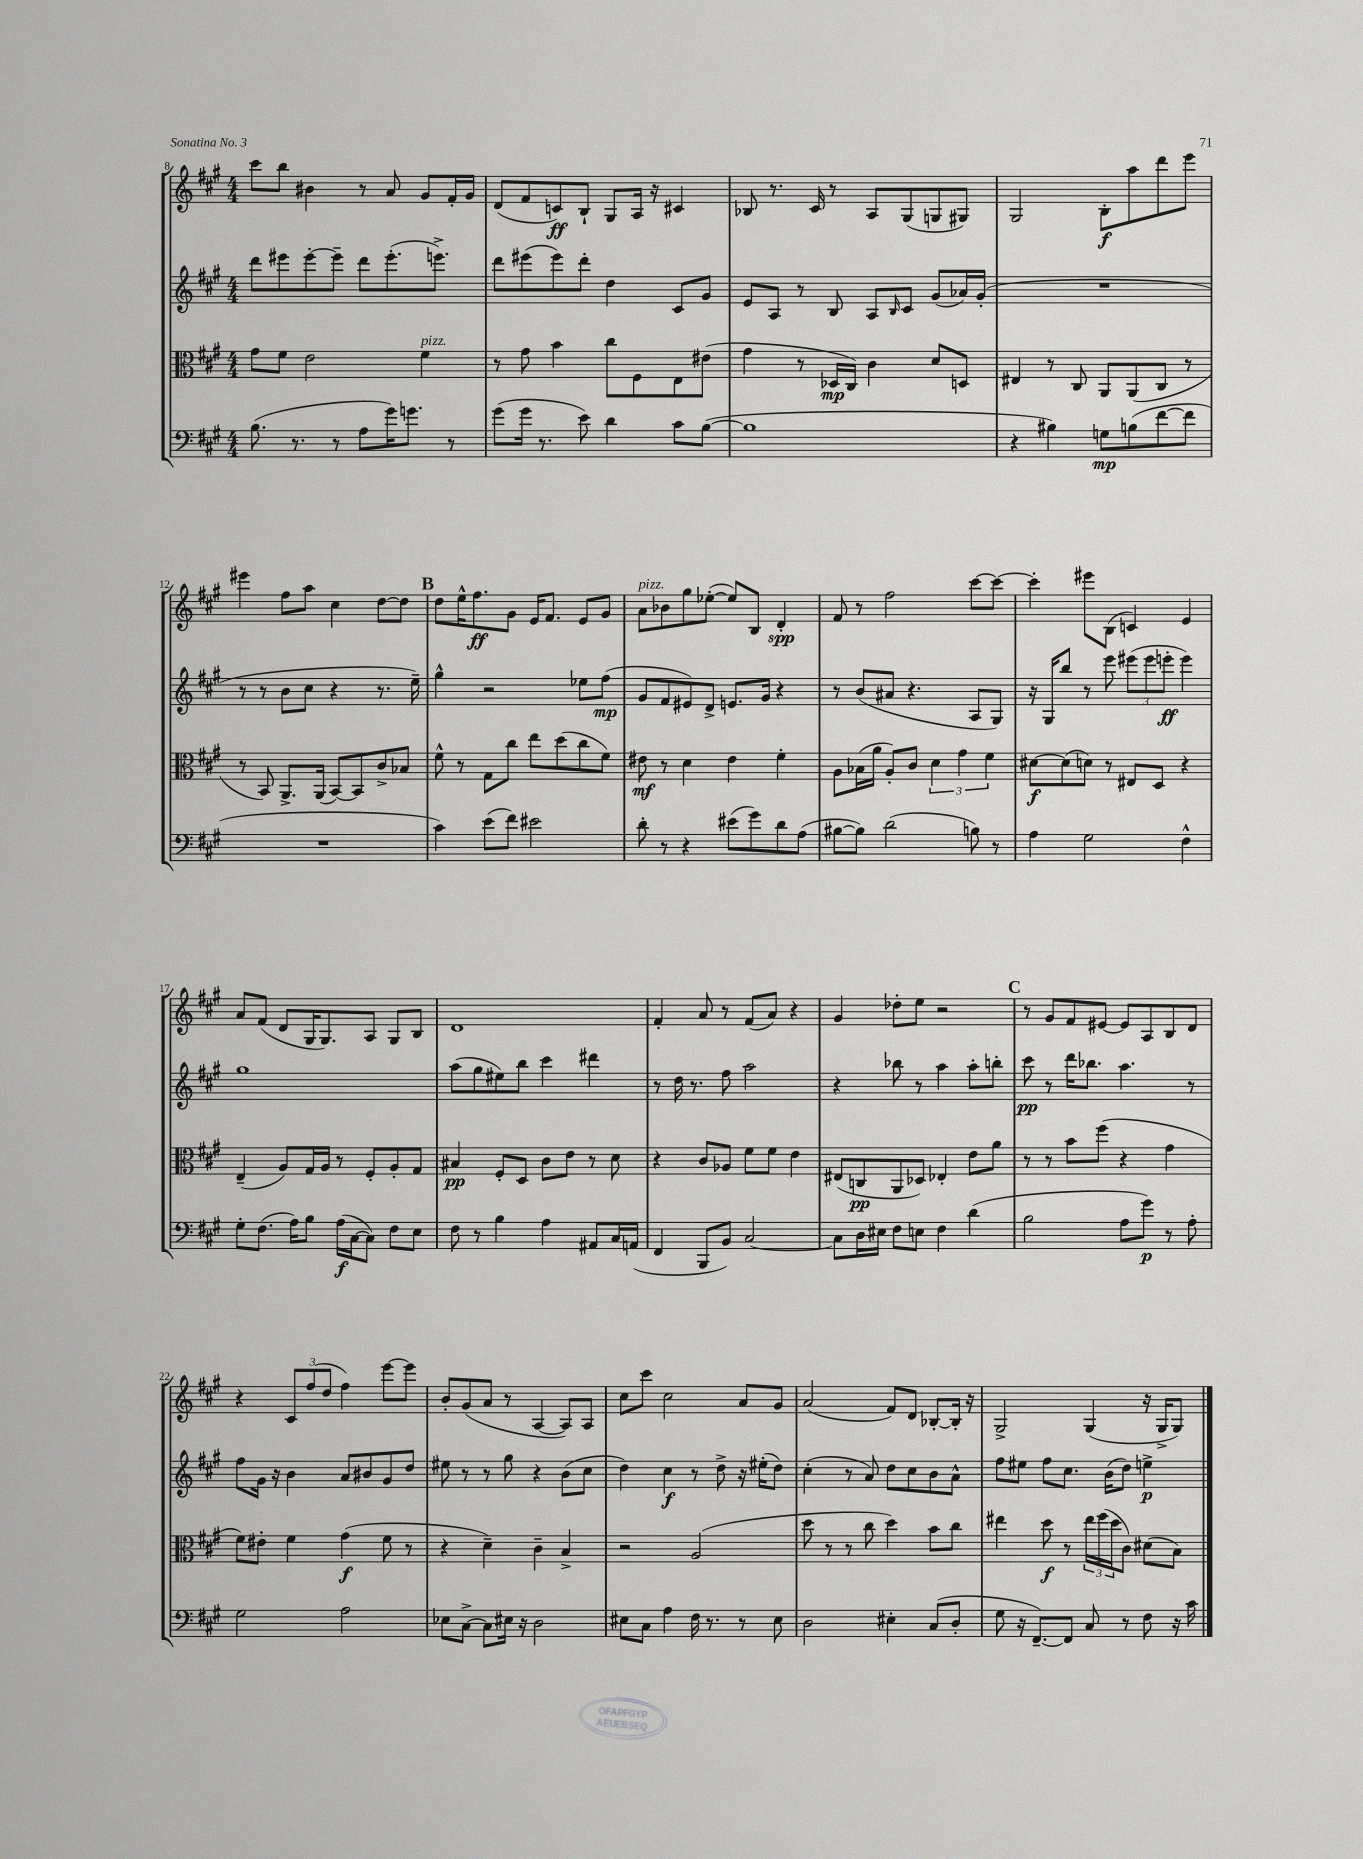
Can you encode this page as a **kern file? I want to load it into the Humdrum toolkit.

**kern	**dynam	**kern	**dynam	**kern	**dynam	**kern	**dynam
*part4	*part4	*part3	*part3	*part2	*part2	*part1	*part1
*staff4	*staff4	*staff3	*staff3	*staff2	*staff2	*staff1	*staff1
*clefF4	*	*clefC3	*	*clefG2	*	*clefG2	*
*k[f#c#g#]	*	*k[f#c#g#]	*	*k[f#c#g#]	*	*k[f#c#g#]	*
*M4/4	*	*M4/4	*	*M4/4	*	*M4/4	*
=8	=8	=8	=8	=8	=8	=8	=8
(8.B\	.	8g#\L	.	8ddd\L	.	8ccc#\L	.
.	.	8f#\J	.	8eee#X\	.	8bb\J	.
8.r	.	.	.	.	.	.	.
.	.	2e\	.	[8eee#'\	.	4b#X\	.
8r	.	.	.	8eee#~\J]	.	.	.
8A\L	.	.	.	8ddd\L	.	8r	.
16g#\K)	.	.	.	(8.eee#'\	.	8a/	.
8.gn\J	.	.	.	.	.	.	.
!	!	!LO:TX:a:i:t=pizz.	!	!	!	!	!
.	.	4f#\	.	.	.	8g#/L	.
.	.	.	.	8.eeen^\J)	.	.	.
8r	.	.	.	.	.	16f#'/L	.
.	.	.	.	.	.	16g#/JJ	.
=9	=9	=9	=9	=9	=9	=9	=9
(8g#\L	.	8r	.	8ddd\L	.	(8d/L	.
16g#\Jk	.	8g#\	.	(8eee#X\	.	8f#/	.
8.r	.	.	.	.	.	.	.
.	.	4b\	.	8eee#\)	.	8cn/)	ff
8e\)	.	.	.	8ddd'\J	.	8B`/J	.
4d\	.	8cc#\L	.	4dd\	.	8G#/L	.
.	.	8F#\	.	.	.	16A/Jk	.
.	.	.	.	.	.	16r	.
8c#\L	.	8E\	.	8c#/L	.	4c#X/	.
([8B\J	.	(8e#X\J	.	8g#/J	.	.	.
=10	=10	=10	=10	=10	=10	=10	=10
1B]	.	4g#\	.	8e/L	.	8B-X/	.
.	.	.	.	8A/J	.	8.r	.
.	.	8r	.	8r	.	.	.
.	.	.	.	.	.	16c#/	.
.	.	16D-X/LL	mp	8B/	.	8r	.
.	.	16C#/JJ)	.	.	.	.	.
.	.	4c#\	.	8A/L	.	8A/L	.
.	.	.	.	16qqB/	.	.	.
.	.	.	.	8c#/J	.	(8G#/	.
.	.	8d/L	.	(8g#/L	.	8Gn/	.
.	.	8Dn/J	.	16a-X/L)	.	8G#X/J)	.
.	.	.	.	(16g#'/JJ	.	.	.
=11	=11	=11	=11	=11	=11	=11	=11
4r	.	4E#X/	.	1r	.	2G#/	.
4B#X\)	.	8r	.	.	.	.	.
.	.	8C#/	.	.	.	.	.
8Gn\L	mp	8AA/L	.	.	.	8B'\L	f
(8Bn\	.	(8AA/	.	.	.	8aa\	.
[8f#\	.	8C#/J	.	.	.	8ddd\	.
8f#\J]	.	8r	.	.	.	8eee\J	.
!!LO:LB:g=z
=12	=12	=12	=12	=12	=12	=12	=12
1r	.	8r	.	8r	.	4eee#X\	.
.	.	8BB/)	.	8r	.	.	.
.	.	8.AA^/L	.	8b\L	.	8ff#\L	.
.	.	.	.	8cc#\J	.	8aa\J	.
.	.	(16AA/Jk	.	.	.	.	.
.	.	[8BB/L)	.	4r	.	4cc#\	.
.	.	8BB/]	.	.	.	.	.
.	.	8c#^/	.	8.r	.	[8dd\L	.
.	.	8B-X/J	.	.	.	8dd\J]	.
.	.	.	.	16ee~\)	.	.	.
!!LO:REH:place=s1:t=B
=13	=13	=13	=13	=13	=13	=13	=13
4c#\)	.	8f#^^\	.	4gg#^^\	.	8dd\L	.
.	.	8r	.	.	.	16ee^^\K	.
.	.	.	.	.	.	8.ff#\	ff
(8e\L	.	8G#\L	.	2r	.	.	.
8f#\J)	.	8cc#\J	.	.	.	8g#\J	.
2e#X\	.	8ee\L	.	.	.	16e/KL	.
.	.	.	.	.	.	8.f#/J	.
.	.	(8dd\	.	.	.	.	.
.	.	8cc#\	.	8ee-X\L	.	8e/L	.
.	.	8f#\J)	.	(8ff#\J	mp	8g#/J	.
=14	=14	=14	=14	=14	=14	=14	=14
!	!	!	!	!	!	!LO:TX:a:i:t=pizz.	!
8d'\	.	8e#X\	mf	8g#/L	.	8a\L	.
8r	.	8r	.	8f#/	.	8b-X\	.
4r	.	4d\	.	8e#X/)	.	8gg#\	.
.	.	.	.	8d^/J	.	([8ee-X'\J	.
(8e#X\L	.	4e#\	.	8.en/L	.	8ee-/L])	.
8g#\)	.	.	.	.	.	8B/J	.
.	.	.	.	16g#/Jk	.	.	.
8d\	.	4f#'\	.	4r	.	4d'/	spp
(8A\J	.	.	.	.	.	.	.
=15	=15	=15	=15	=15	=15	=15	=15
[8B#X\L	.	8A\L	.	8r	.	8f#/	.
8B#\J])	.	(16B-X\L	.	(8b/L	.	8r	.
.	.	16a\JJ	.	.	.	.	.
(2d\	.	8A'/L)	.	8a#X/J	.	2ff#\	.
.	.	8c#/J	.	4.r	.	.	.
.	.	6d\	.	.	.	.	.
.	.	6g#\	.	.	.	.	.
8Bn\)	.	.	.	8A/L	.	[8ccc#\L	.
.	.	6f#\	.	.	.	.	.
8r	.	.	.	8G#/J)	.	8ccc#\J_	.
=16	=16	=16	=16	=16	=16	=16	=16
4A\	.	[8d#X\L	f	16r	.	4ccc#'\]	.
.	.	.	.	16G#/KL	.	.	.
.	.	(8d#\]	.	8bb/J	.	.	.
2G#\	.	8dn\J)	.	8r	.	8eee#X\L	.
.	.	8r	.	8eee\	.	(8B\J	.
.	.	8E#X/L	.	(12eee#X\L	.	4cn/)	.
.	.	.	.	12eee#\	.	.	.
.	.	8D/J	.	.	.	.	.
.	.	.	.	12eeen'\J	ff	.	.
4F#^^\	.	4r	.	4eee\)	.	4e/	.
!!LO:LB:g=z
=17	=17	=17	=17	=17	=17	=17	=17
8G#'\L	.	(4E~/	.	1gg#	.	8a/L	.
(8.F#\J	.	.	.	.	.	(8f#/J	.
.	.	8A/L)	.	.	.	8d/L	.
16A\KL)	.	.	.	.	.	.	.
8B\J	.	16G#/L	.	.	.	16G#/K	.
.	.	16A/JJ	.	.	.	8.G#/)	.
(16A\LL	f	8r	.	.	.	.	.
[16C#\J	.	.	.	.	.	.	.
8C#\J])	.	8F#'/L	.	.	.	8A/J	.
8F#\L	.	8A'/	.	.	.	8G#/L	.
8E\J	.	8G#/J	.	.	.	8B/J	.
=18	=18	=18	=18	=18	=18	=18	=18
8F#\	.	4B#X/	pp	(8aa\L	.	1d	.
8r	.	.	.	8gg#\	.	.	.
4B\	.	8F#'/L	.	8ee#X\)	.	.	.
.	.	8D/J	.	8bb\J	.	.	.
4A\	.	8c#\L	.	4ccc#\	.	.	.
.	.	8e\J	.	.	.	.	.
8AA#X/L	.	8r	.	4ddd#X\	.	.	.
16C#/L	.	8d\	.	.	.	.	.
(16AAn/JJ	.	.	.	.	.	.	.
=19	=19	=19	=19	=19	=19	=19	=19
4FF#/	.	4r	.	8r	.	4f#'/	.
.	.	.	.	16dd\	.	.	.
.	.	.	.	8.r	.	.	.
8BBB/L	.	8c#/L	.	.	.	8a/	.
8BB/J)	.	8A-X/J	.	8ff#\	.	8r	.
[2C#/	.	8f#\L	.	2aa\	.	(8f#/L	.
.	.	8f#\J	.	.	.	8a/J)	.
.	.	4e\	.	.	.	4r	.
=20	=20	=20	=20	=20	=20	=20	=20
8C#\L]	.	(8E#X/L	.	4r	.	4g#/	.
16D\L	.	8Cn/	pp	.	.	.	.
16E#X\JJ	.	.	.	.	.	.	.
8F#\L	.	8AA/	.	8bb-X\	.	8dd-X'\L	.
8En\J	.	8D-X/J)	.	8r	.	8ee\J	.
4F#\	.	4E-X'/	.	4aa\	.	2r	.
(4d\	.	8e\L	.	8aa'\L	.	.	.
.	.	8a\J	.	8bbn'\J	.	.	.
!!LO:REH:place=s1:t=C
=21	=21	=21	=21	=21	=21	=21	=21
2B\	.	8r	.	8ccc#\	pp	8r	.
.	.	8r	.	8r	.	8g#/L	.
.	.	8b\L	.	16ddd\KL	.	8f#/	.
.	.	.	.	8.bb-X\J	.	.	.
.	.	(8ff#\J	.	.	.	[8e#X/J	.
8A\L	.	4r	.	4.aa\	.	8e#/L]	.
8g#\J)	p	.	.	.	.	8A/	.
8r	.	4g#\	.	.	.	8B/	.
8A'\	.	.	.	8r	.	8d/J	.
!!LO:LB:g=z
=22	=22	=22	=22	=22	=22	=22	=22
2G#\	.	8f#\L)	.	8ff#\L	.	4r	.
.	.	8e#X'\J	.	16g#\Jk	.	.	.
.	.	.	.	16r	.	.	.
.	.	4f#\	.	4b\	.	12c#/L	.
.	.	.	.	.	.	(12ff#/	.
.	.	.	.	.	.	12dd/J	.
2A\	.	(4g#\	f	8a/L	.	4ff#\)	.
.	.	.	.	8b#X/	.	.	.
.	.	8f#\	.	8g#/	.	[8eee\L	.
.	.	8r	.	8dd/J	.	8eee\J]	.
=23	=23	=23	=23	=23	=23	=23	=23
8E-X\L	.	4r	.	8ee#X\	.	8b'/L	.
[8C#^\J	.	.	.	8r	.	(8g#/	.
8C#\L]	.	4d~\)	.	8r	.	8a/J	.
16E#X\Jk	.	.	.	8gg#\	.	8r	.
16r	.	.	.	.	.	.	.
2D\	.	4c#~\	.	4r	.	[4A/	.
.	.	4B^/	.	(8b\L	.	8A/L])	.
.	.	.	.	8cc#\J	.	8A/J	.
=24	=24	=24	=24	=24	=24	=24	=24
8E#X\L	.	2r	.	4dd\)	.	8cc#\L	.
8C#\J	.	.	.	.	.	8ccc#\J	.
4A\	.	.	.	4cc#\	f	2cc#\	.
16F#\	.	(2A/	.	8r	.	.	.
8.r	.	.	.	.	.	.	.
.	.	.	.	8dd^\	.	.	.
8r	.	.	.	16r	.	8a/L	.
.	.	.	.	(16ee#X'\KL	.	.	.
8E#\	.	.	.	8dd\J)	.	8g#/J	.
=25	=25	=25	=25	=25	=25	=25	=25
2D\	.	8dd\	.	(4cc#'\	.	(2a/	.
.	.	8r	.	.	.	.	.
.	.	8r	.	8r	.	.	.
.	.	8cc#\	.	8a/)	.	.	.
4E#X'\	.	4dd\)	.	8dd\L	.	8f#/L)	.
.	.	.	.	8cc#\	.	8d/J	.
(8C#/L	.	8b\L	.	8b\	.	[8B-X'/L	.
8D'/J	.	8cc#\J	.	8a^^\J	.	16B-'/Jk]	.
.	.	.	.	.	.	16r	.
=26	=26	=26	=26	=26	=26	=26	=26
8G#\	.	4ee#X\	.	8ff#\L	.	2G#^/	.
16r	.	.	.	8ee#X\J	.	.	.
[8.FF#~/L)	.	.	.	.	.	.	.
.	.	8dd\	f	8ff#\L	.	.	.
8FF#/J]	.	8r	.	8.cc#\J	.	.	.
8C#/	.	24ee#\LL	.	.	.	(4G#/	.
.	.	(24ff#\	.	.	.	.	.
.	.	.	.	(16b\KL	.	.	.
.	.	24dd\J	.	.	.	.	.
8r	.	8c#\J)	.	8dd\J)	.	.	.
8F#\	.	(8d#X\L	.	4een^\	p	16r	.
.	.	.	.	.	.	16G#^/KL	.
16r	.	8B\J)	.	.	.	8G#/J)	.
16c#\	.	.	.	.	.	.	.
==	==	==	==	==	==	==	==
*-	*-	*-	*-	*-	*-	*-	*-
